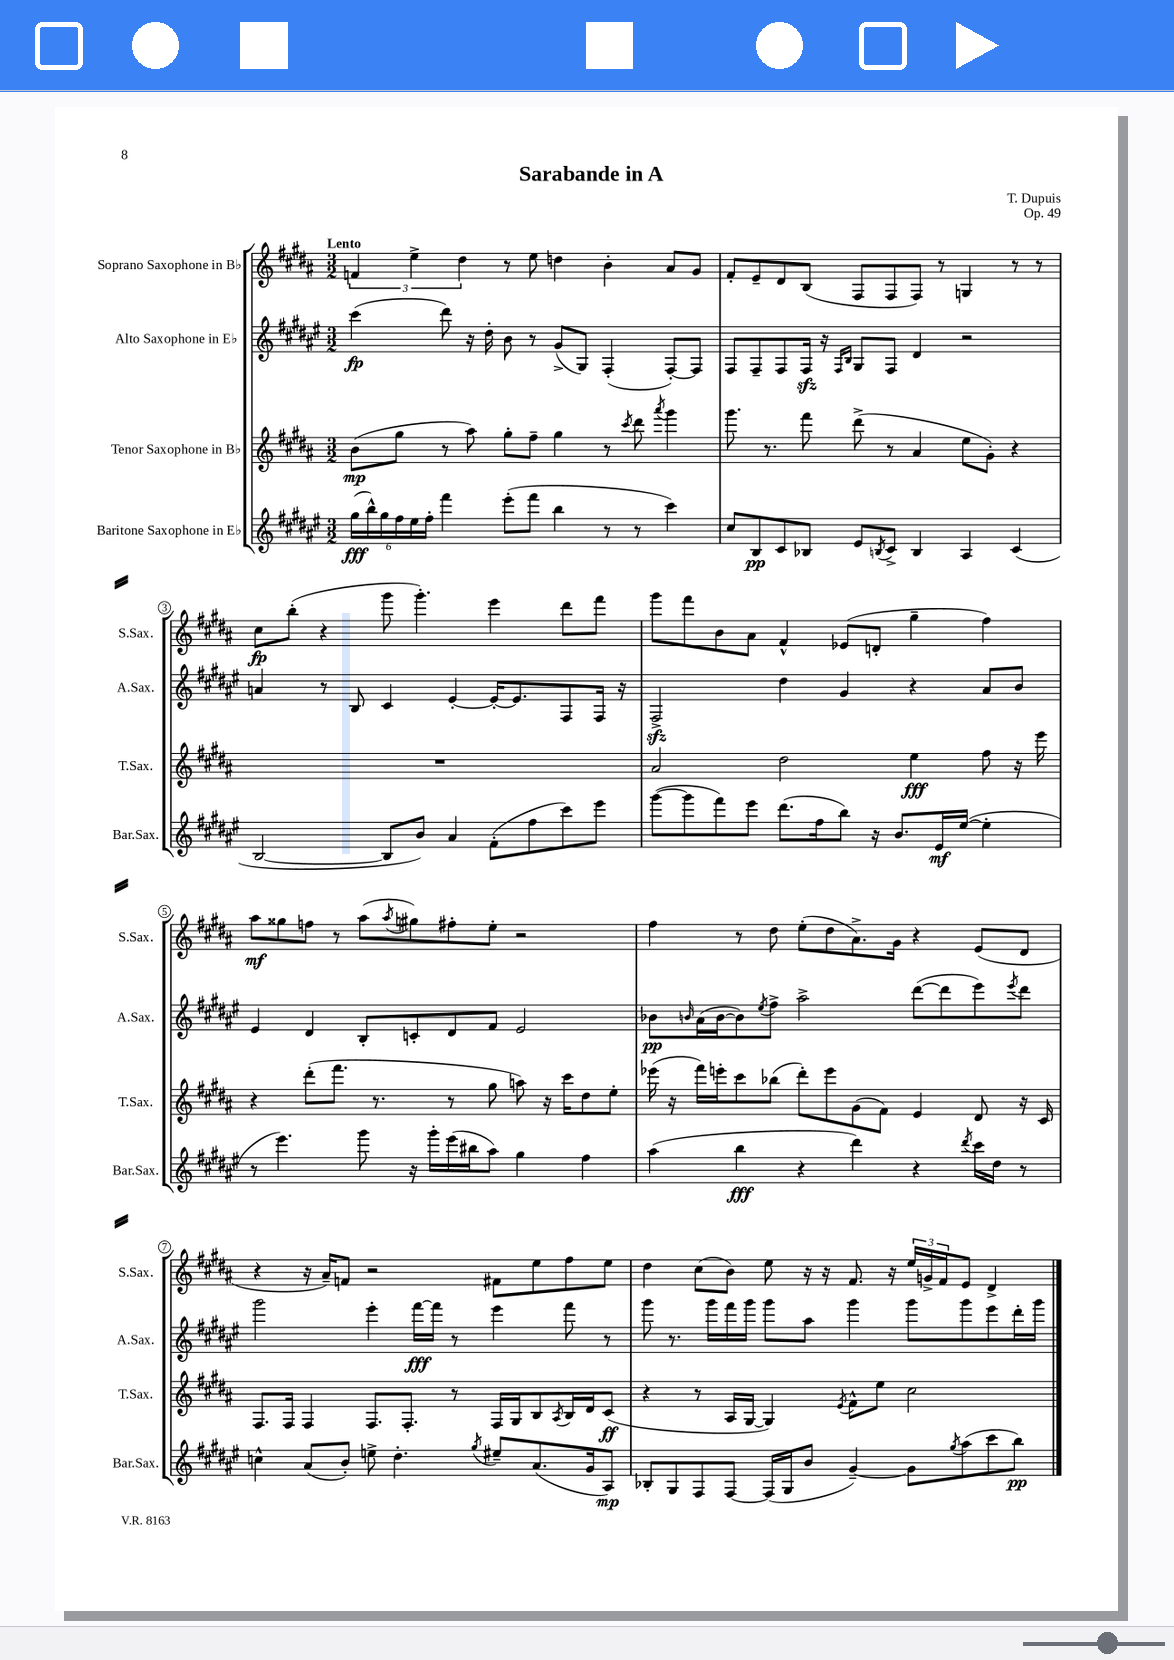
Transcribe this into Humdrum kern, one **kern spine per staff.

**kern	**kern	**kern	**kern
*staff4	*staff3	*staff2	*staff1
*clefG2	*clefG2	*clefG2	*clefG2
*k[f#c#g#d#a#e#]	*k[f#c#g#d#a#]	*k[f#c#g#d#a#e#]	*k[f#c#g#d#a#]
*M3/2	*M3/2	*M3/2	*M3/2
(24gg#	(8b	(4ccc#	6f
24bb^^)	.	.	.
24gg#	.	.	.
24ff#	8gg#	.	.
24ee#	.	.	6ee^
24ff#'	.	.	.
4fff#	8r	8ddd#)	.
.	.	.	6dd#
.	8aa#)	16r	.
.	.	16dd#'	.
(8eee#'	8gg#'	8b	8r
8fff#	8ff#~	8r	8ee
4bb	4gg#	(8g#^	4dd
.	.	8G#)	.
8r	8r	(4F#'	4b'
.	8qccc#	.	.
8r	8ddd#	.	.
.	8qaaa#	.	.
4ccc#)	4ggg#	[8F#')	8a#
.	.	8F#]	8g#
=	=	=	=
8cc#	8.ggg#	8F#	8f#'
8B	.	8F#~	8e~
.	8.r	.	.
8c#	.	8F#	8d#
8B-	8fff#	16F#	(8B
.	.	16r	.
.	.	16qqF#	.
.	.	16qqB	.
8e#	(8ddd#^	8G#	8F#
8qB	.	.	.
8c#^	8r	8F#	8F#
4B	4a#	4d#	8F#)
.	.	.	8r
4A#	8ee	2r	4G
.	8g#')	.	.
(4c#	4r	.	8r
.	.	.	8r
=	=	=	=
[2B	1.r	4a	8cc#
.	.	.	(8bb'
.	.	8r	4r
.	.	8B	.
8B]	.	4c#	8ggg#
8b)	.	.	4.ggg#')
4a#	.	[4e#'	.
(8f#'	.	16e#'_	4eee
.	.	8.e#]	.
8ff#	.	.	.
8ccc#)	.	8F#	8ddd#
8eee#	.	16F#	8fff#
.	.	16r	.
=	=	=	=
([8ggg#	2a#	2F#^	8ggg#
8ggg#]	.	.	8fff#
8fff#)	.	.	8b
8eee#	.	.	8a#
(8.ddd#	2dd#	4dd#	4f#^^
16ff#	.	.	.
8bb)	.	4g#	(8e-
16r	.	.	8d'
8.b	.	.	.
.	4ee	4r	4gg#~
16e#	.	.	.
([16ee#	.	.	.
4ee#']	8ff#	8a#	4ff#)
.	16r	8b	.
.	16eee	.	.
=	=	=	=
8r	4r	4e#	8aa#
4.eee#)	.	.	8gg##
.	(8ddd#'	4d#	8ff
.	8.fff#	.	8r
8ggg#	.	8B'	(8aa#
.	8.r	.	.
.	.	.	8qaa#
16r	.	8c'	8gg#)
16ggg#'	.	.	.
(16eee#	8r	8d#	8ff#'
16bb#	.	.	.
8aa#)	8gg#	8f#	8ee'
4gg#	8aa)	2e#	2r
.	16r	.	.
.	16ccc#	.	.
4ff#	8dd#	.	.
.	8ee'	.	.
=	=	=	=
(4aa#	(16eee-	8b-	4ff#
.	16r	.	.
.	.	16qqb	.
.	16fff#)	(16a#	.
.	16eee'	[16b	.
4bb	8ccc#	8b])	8r
.	.	8qee#	.
.	(8bb-	8ff#^	8dd#
4r	8ddd#')	2aa#^	(8ee'
.	8eee	.	8dd#
4ddd#)	(8g#	.	8.a#^)
.	8f#)	.	.
.	.	.	16g#
4r	4e	([8ddd#	4r
.	.	8ddd#]	.
8qddd#	.	.	.
16ccc#	8d#	8eee#)	(8e
16dd#	.	.	.
.	.	8qeee#	.
8r	16r	8ddd#	8d#
.	16c#	.	.
=	=	=	=
4cc^^	8.F#	2ggg#	4r
.	16F#	.	.
(8a#	4F#	.	16r
.	.	.	16a#~)
8b')	.	.	8f
8ee^	8.F#	4eee#'	2r
4.dd#'	.	.	.
.	8.F#'	.	.
.	.	[16fff#	.
.	.	16fff#]	.
.	8r	8r	.
8qgg#	.	.	.
8ee#~	16F#	4eee#	8f#
.	16G#	.	.
(8.a#	8B	.	8ee
.	8qA#	.	.
.	16B	8fff#	8ff#
16g#	16d#	.	.
8A#)	(8c#	8r	8ee
=	=	=	=
8B-'	4r	8ggg#	4dd#
8G#	.	8.r	.
8F#	8r	.	(8cc#
.	.	16ggg#	.
[8F#	16A#	16fff#	8b)
.	[16G#	16ggg#	.
(16F#]	4G#])	8ggg#	8ee
16G#	.	.	.
8b	.	8aa#	16r
.	.	.	16r
.	8qe	.	.
[4g#~)	8f#^^	4ggg#	8.f#
.	8ee	.	.
.	.	.	16r
8g#]	2cc#	8ggg#	24ee
.	.	.	24g^
.	.	.	24f#
8qgg#	.	.	.
(8aa#	.	8ggg#	8e
8ccc#	.	8eee#	4d#^
8bb)	.	16ddd#'	.
.	.	16ggg#	.
==	==	==	==
*-	*-	*-	*-
